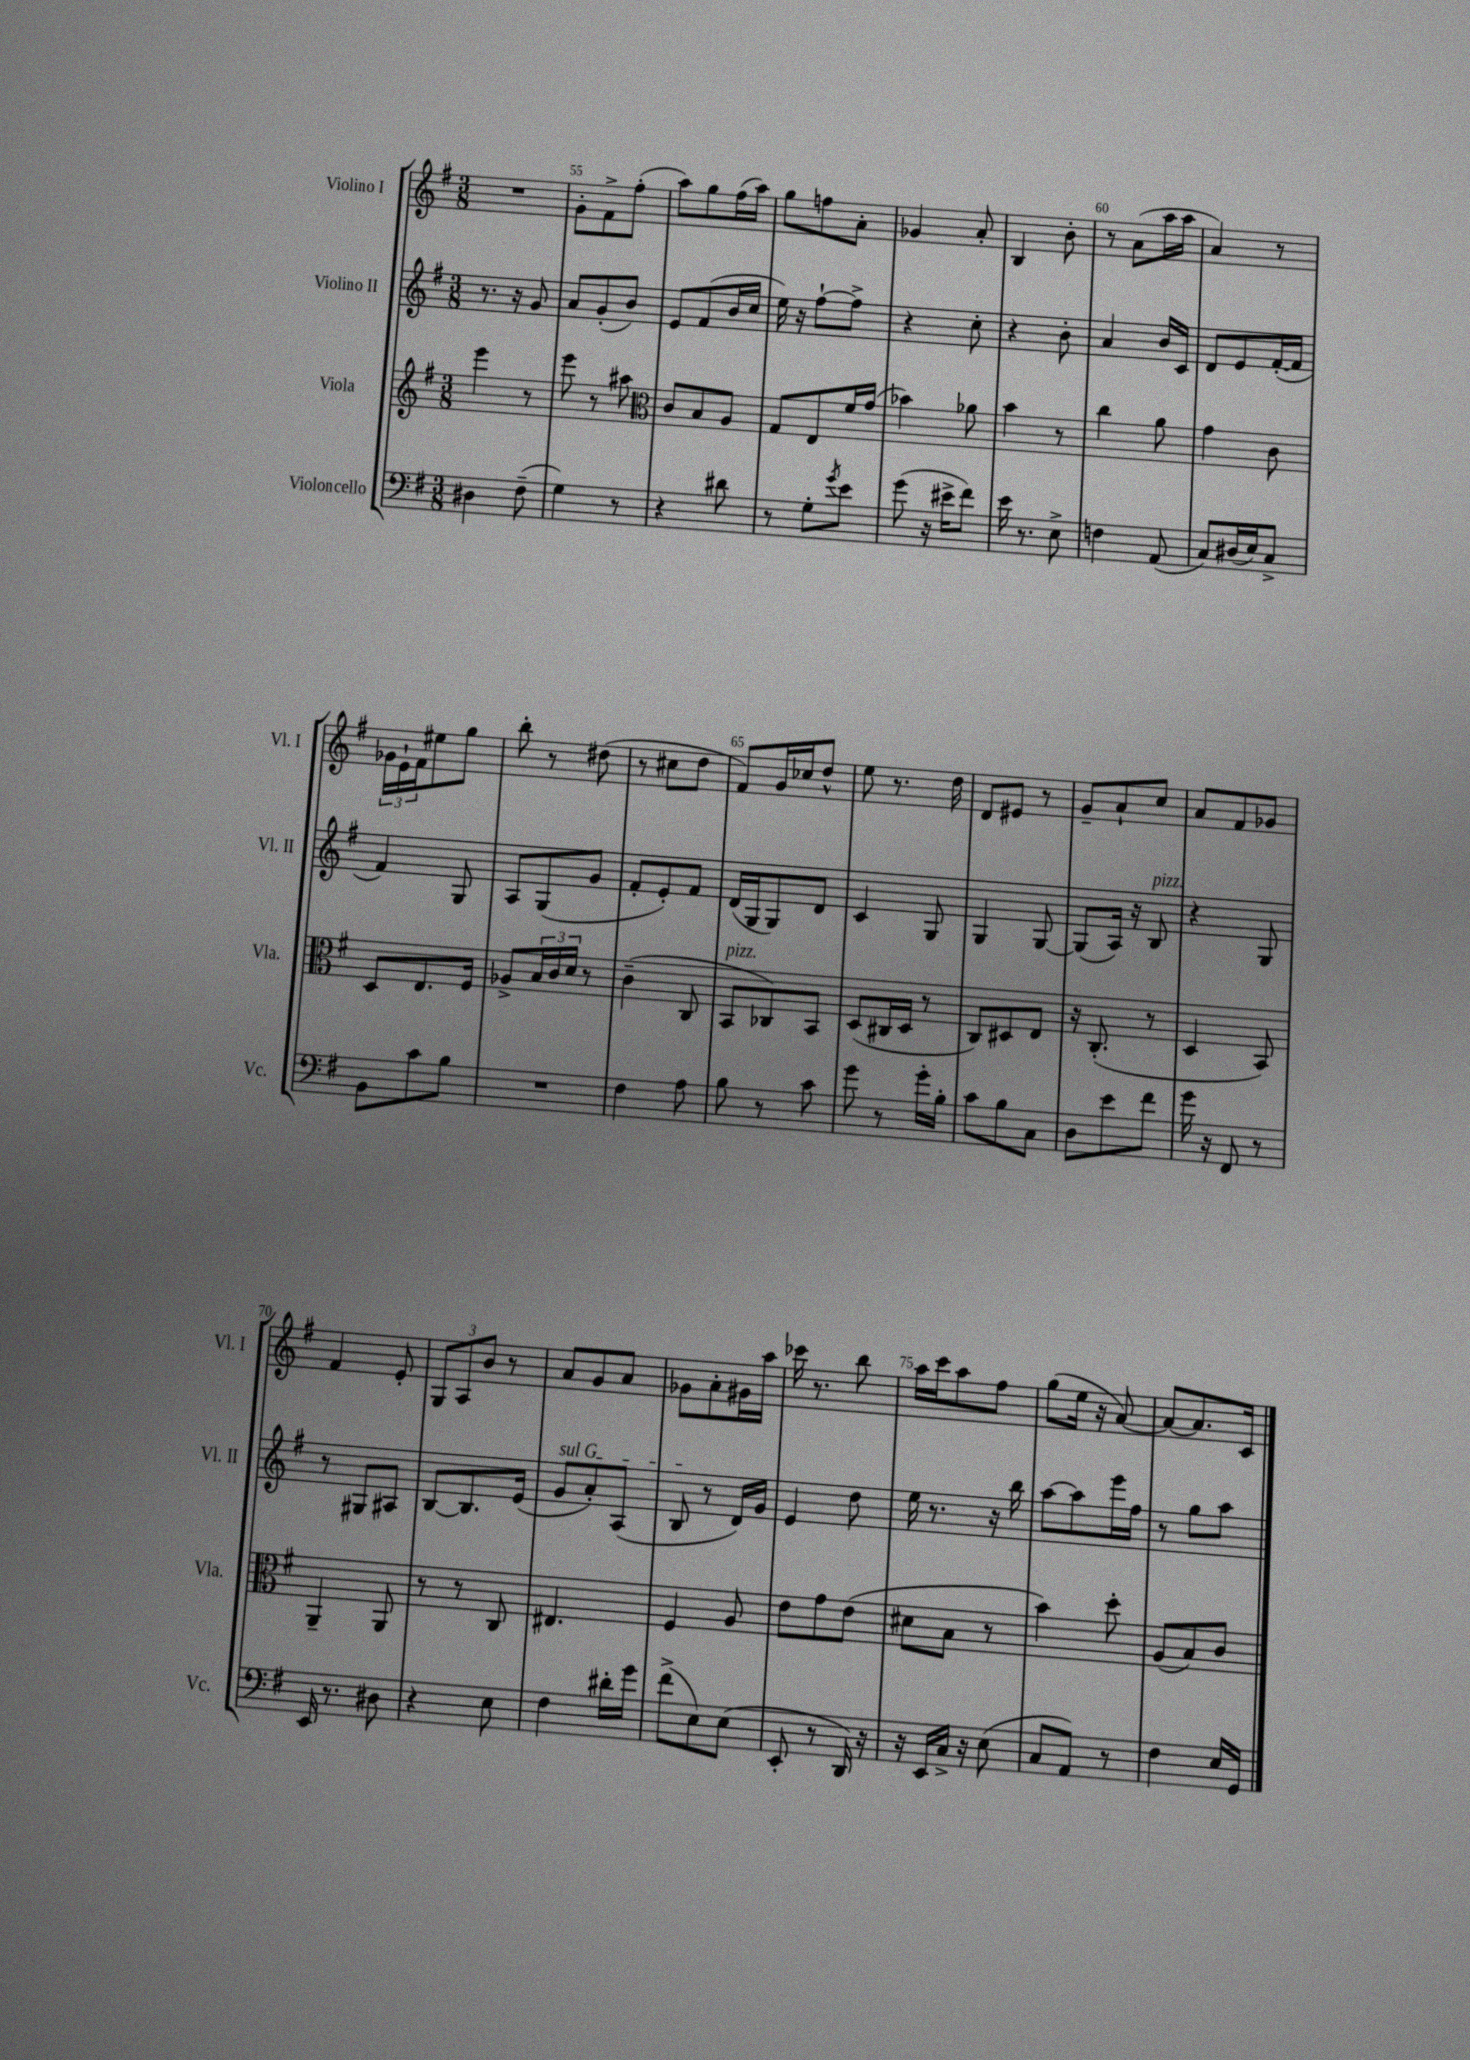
<<
\new StaffGroup <<
\new Staff = "s0" \with { instrumentName = "Violino I" shortInstrumentName = "Vl. I" } {
    \clef treble \key g \major \numericTimeSignature \time 3/8
    R4. |
    g'8-. fis'8-> fis''8-.( |
    a''8) g''8 fis''16( a''16) |
    g''8 f''8 a'8-. |
    ges'4 a'8-. |
    b4 b'8-. |
    r8 a'8( a''16 a''16 |
    a'4) r8 |
    \tuplet 3/2 { ges'16 e'16-! fis'16 } eis''8 g''8 |
    b''8-. r8 dis''8( |
    r8 cis''8 d''8 |
    fis'8) g'16 ces''16 d''8-^ |
    e''8 r8. d''16 |
    d'8 eis'8 r8 |
    g'8-- a'8-! c''8 |
    a'8 fis'8 ges'8 |
    fis'4 e'8-. |
    \tuplet 3/2 { g8 a8 b'8 } r8 |
    a'8 g'8 a'8 |
    ges'8 a'8-. gis'16 a''16 |
    ces'''16 r8. b''8 |
    a''16 c'''16 a''8 fis''8 |
    g''8( e''16 r16 a'8~) |
    a'8~ a'8. c'16 \bar "|." |
}
\new Staff = "s1" \with { instrumentName = "Violino II" shortInstrumentName = "Vl. II" } {
    \clef treble \key g \major \numericTimeSignature \time 3/8
    r8. r16 g'8 |
    a'8 g'8-.( b'8) |
    e'8 fis'8( b'16 c''16 |
    e''16) r16 fis''8~-! fis''8-> |
    r4 c''8-. |
    r4 b'8-. |
    a'4 b'16 c'16 |
    d'8 e'8 fis'16~-.( fis'16 |
    fis'4) g8 |
    a8 g8( g'8 |
    fis'8-. e'8-.) fis'8 |
    d'16( g16 g8) d'8 |
    c'4 g8 |
    g4 g8~ |
    g8( a16) r16 b8^\markup { \italic "pizz." } |
    r4 g8 |
    r8 gis8 ais8 |
    b8~ b8. e'16( |
    \once \override TextSpanner.bound-details.left.text = \markup { \italic "sul G" } g'8\startTextSpan a'8-.) a8( |
    b8\stopTextSpan r8 d'16) g'16 |
    e'4 d''8 |
    e''16 r8. r16 b''16 |
    a''8~ a''8 e'''16 fis''16 |
    r8 g''8 a''8 \bar "|." |
}
\new Staff = "s2" \with { instrumentName = "Viola" shortInstrumentName = "Vla." } {
    \clef treble \key g \major \numericTimeSignature \time 3/8
    e'''4 r8 |
    e'''8 r8 ais''8 |
    \clef alto c'8 b8 a8 |
    g8 e8 fis'16 g'16( |
    bes'4) aes'8 |
    b'4 r8 |
    c''4 a'8 |
    g'4 c'8 |
    d8 e8. fis16 |
    aes8-> \tuplet 3/2 { b16 c'16 d'16 } r8 |
    c'4--( c8 |
    b,8^\markup { \italic "pizz." } ces8) b,8 |
    d8( cis16 d16 r8 |
    c8) dis8 e8 |
    r16 c8.-.( r8 |
    d4 b,8) |
    a,4-- a,8 |
    r8 r8 c8 |
    eis4. |
    fis4 a8 |
    e'8 g'8 e'8( |
    dis'8 b8 r8 |
    b'4) d''8-. |
    a8( b8) c'8 \bar "|." |
}
\new Staff = "s3" \with { instrumentName = "Violoncello" shortInstrumentName = "Vc." } {
    \clef bass \key g \major \numericTimeSignature \time 3/8
    dis4 fis8--( |
    g4) r8 |
    r4 dis'8 |
    r8 g8-. \acciaccatura { g'8 } e'8 |
    g'8( r16 eis'16-> fis'8) |
    e'16 r8. e8-> |
    f4 a,8( |
    c8) dis16( e16) c8-> |
    b,8 c'8 b8 |
    R4. |
    fis4 a8 |
    b8 r8 c'8 |
    g'8 r8 g'16-. b16-. |
    c'8 b8 c8 |
    d8 e'8 fis'8 |
    g'16 r16 fis,8 r8 |
    e,16 r8. dis8 |
    r4 e8 |
    fis4 dis'16-. g'16 |
    fis'8->( e8) e8( |
    e,8-. r8 d,16) r16 |
    r16 e,16 c16-> r16 e8( |
    c8 a,8) r8 |
    fis4 e16 g,16 \bar "|." |
}
>>
>>
\layout { \context { \Score currentBarNumber = #54 \override BarNumber.break-visibility = ##(#f #t #t) barNumberVisibility = #(every-nth-bar-number-visible 5) } }
